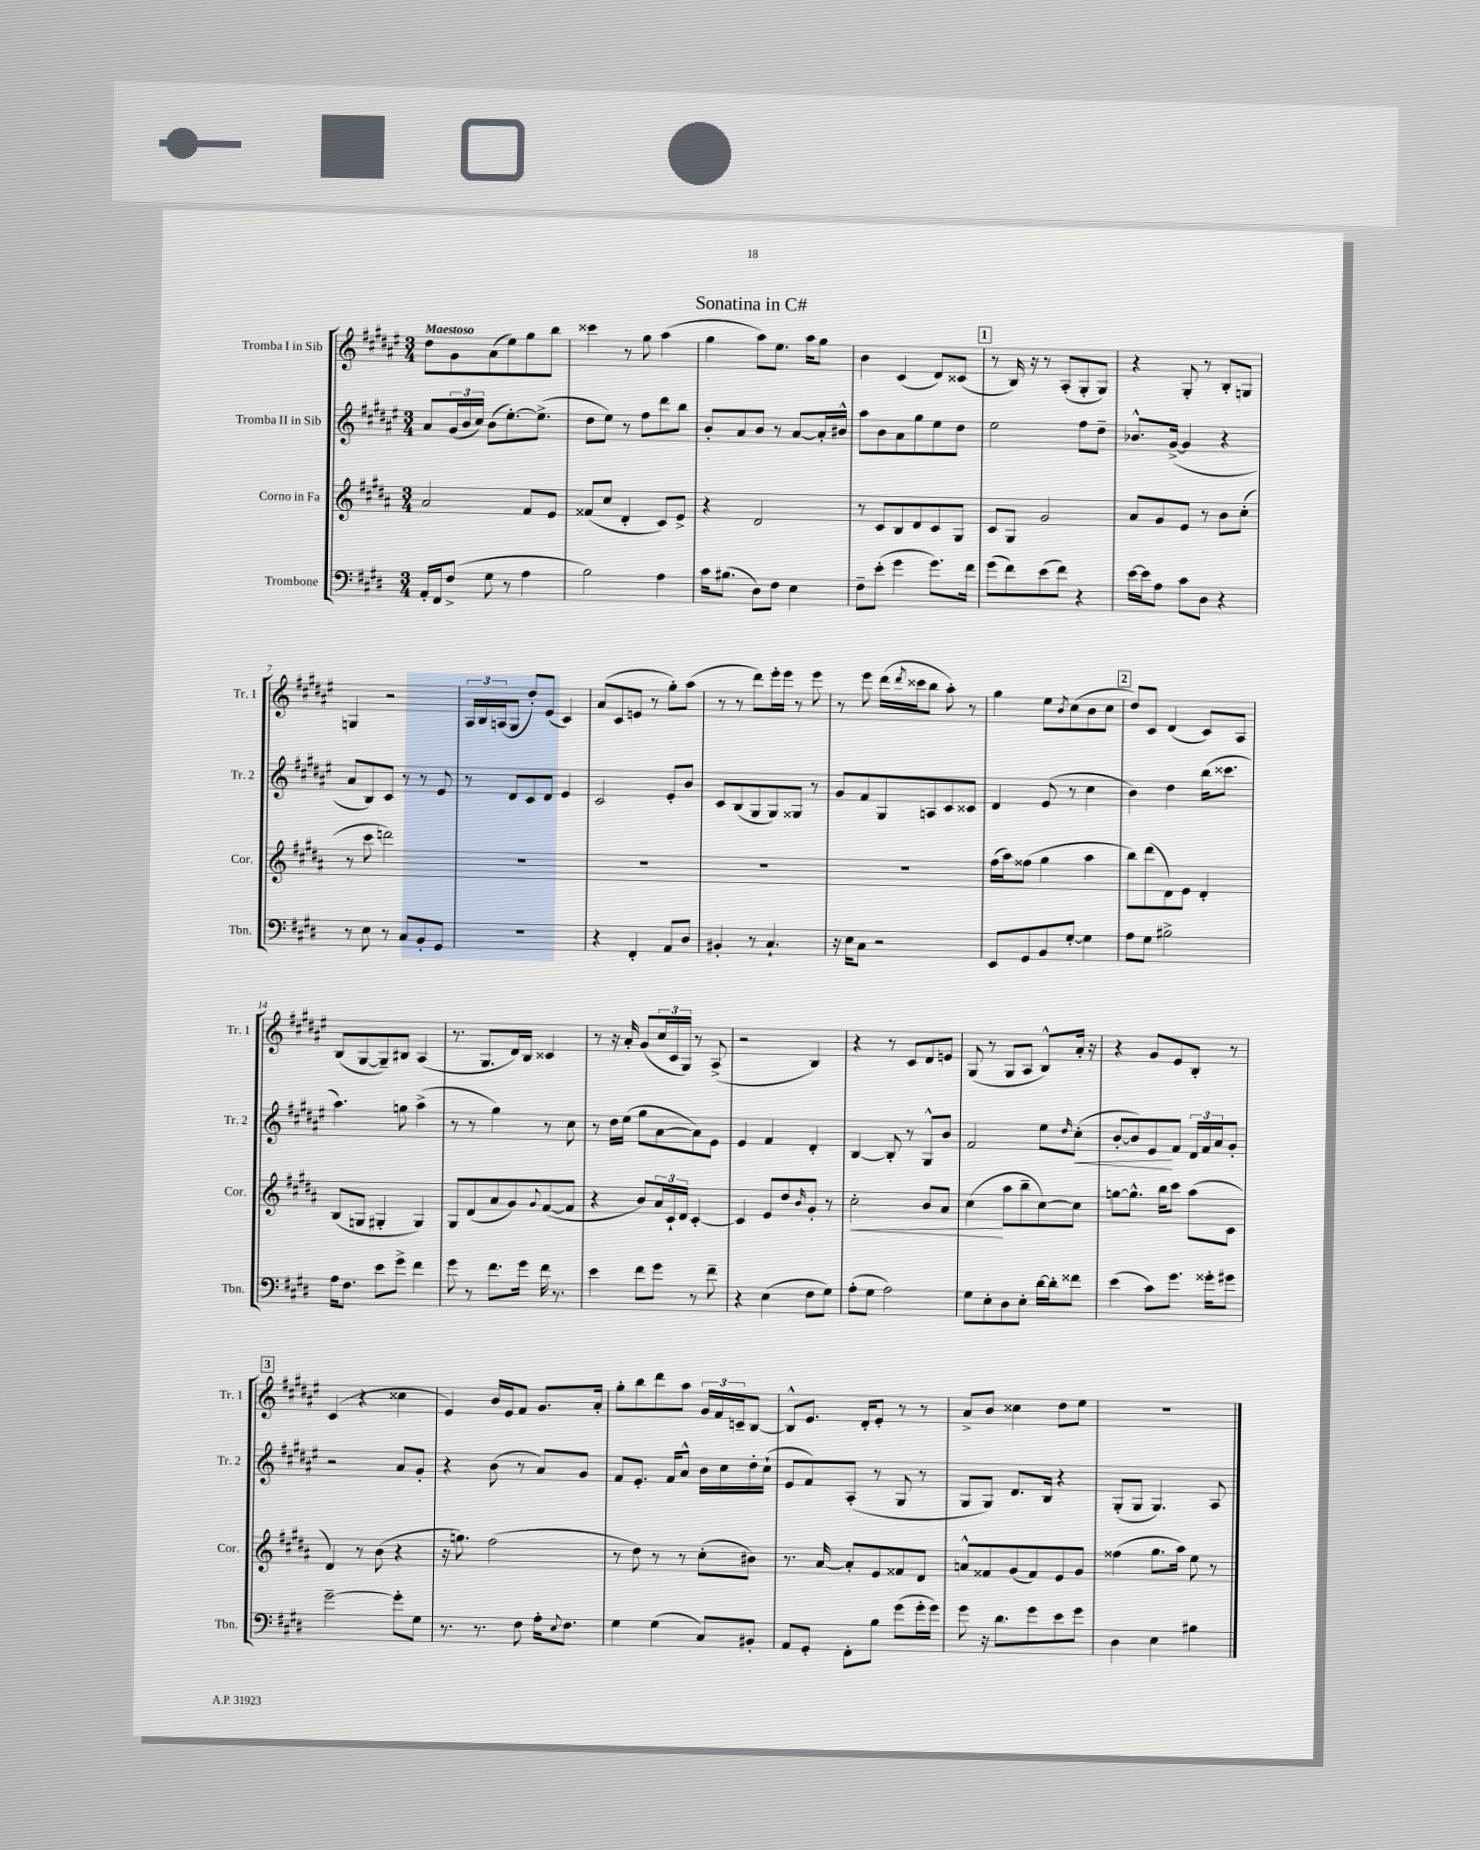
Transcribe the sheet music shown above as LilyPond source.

\header { title = "Sonatina in C#" }
<<
\new StaffGroup <<
\new Staff = "s0" \with { instrumentName = "Tromba I in Sib" shortInstrumentName = "Tr. 1" } {
    \clef treble \key fis \major \numericTimeSignature \time 3/4 \tempo "Maestoso"
    dis''8 gis'8 ais'8( eis''8) gis''8 b''8 |
    cisis'''4 r8 gis''8 ais''4( |
    gis''4 ais''8) eis''8. ais''16 gis''8 |
    b'4 cis'4( dis'8) cisis'8( |
    \mark \markup { \box "1" } r8 b16) r16 r8 ais8-.( gis8-. gis8) |
    r4 gis8-. r8 b8-. g8 |
    g4 r2 |
    \tuplet 3/2 { ais16 b16 a16( } gis8 dis''8-.) eis'8( cis'4) |
    ais'8( cis'8 e'8 r8 gis''8-.) ais''8( |
    r8 r8 dis'''8) eis'''16-. eis'''16 r8 eis'''8 |
    r8 eis'''8 dis'''16( \acciaccatura { dis'''8 } cisis'''16 b''8 ais''8-.) r8 |
    gis''4 eis''8 \acciaccatura { b'8 } cis''8( b'8 cis''8 |
    \mark \markup { \box "2" } dis''8) cis'8 dis'4( cis'8) ais8 |
    b8( gis8~ gis8--) bis8 ais4( |
    r8. gis8. dis'16) b16 cisis'4 |
    r8 r16 ais'16-. gis'8( \tuplet 3/2 { cis''16 cis'16 gis16) } r8 ais8->( |
    r2 b4) |
    r4 r8 cis'8 dis'8 e'8 |
    gis8( r8 gis8 ais8 b8-^) ais'16-. r16 |
    r4 gis'8 eis'8 b8-. r8 |
    \mark \markup { \box "3" } cis'4( r4 cisis''4 |
    eis'4) b'16 eis'16 fis'8 gis'8. ais'16-. |
    gis''8-. b''8 dis'''8 ais''8 \tuplet 3/2 { gis'16 fis'16 c'16-- } b8~ |
    b8-^ eis'8. dis'16-. eis'8-. r8 r8 |
    ais'8-> b'8 cisis''4 dis''8 eis''8 |
    R2. \bar "|." |
}
\new Staff = "s1" \with { instrumentName = "Tromba II in Sib" shortInstrumentName = "Tr. 2" } {
    \clef treble \key fis \major \numericTimeSignature \time 3/4
    ais'8 \tuplet 3/2 { gis'16( b'16 cis''16) } b'8( eis''8.~-.) eis''8.->( |
    dis''8 eis''8) r8 fis''8 dis'''8 b''8 |
    b'8-. ais'8 b'8 r8 ais'8~ ais'16-. bis'16-^ |
    ais''8 b'8 ais'8 gis''8 eis''8 dis''8 |
    \mark \markup { \box "1" } eis''2 fis''8 dis''8-- |
    bes'8.-^ gis'16~->( gis'4 r4 |
    ais'8 b8) cis'8 r8 r8 eis'8 |
    r8 dis'8 cis'8 dis'8 eis'4 |
    cis'2 eis'8-. b'8 |
    cis'8 b8( gis8 gis8) gisis8 r8 |
    gis'8 fis'8 gis8 a8 cis'8 cisis'8 |
    dis'4 eis'8( r8 cis''4 |
    \mark \markup { \box "2" } b'4) dis''4 b''16( cisis'''8. |
    ais''4.) g''8 ais''4->( |
    r8 r8 gis''4) r8 cis''8 |
    r8 dis''16 eis''16( gis''8 ais'8~ ais'8) eis'8 |
    eis'4 fis'4 dis'4-. |
    b4~ b8-. r8 gis8-^ b'8 |
    fis'2 eis''8 \grace { dis''16 } cis''8-.\<( |
    b'8~-. b'8) eis'8\! fis'8 \tuplet 3/2 { dis'16 fis'16 ais'16 } gis'8-. |
    \mark \markup { \box "3" } r2 ais'8 gis'8-. |
    r4 b'8( r8 ais'8) gis'8 |
    fis'8 eis'8.-. fis'16 ais'8-^ b'16 cis''16 dis''16-. cis''16-!( |
    eis'8 fis'8) ais8-.( r8 gis8 r8 |
    gis8 gis8) dis'8. b16 r4 |
    gis8-.( gis8 gis4.) ais8 \bar "|." |
}
\new Staff = "s2" \with { instrumentName = "Corno in Fa" shortInstrumentName = "Cor." } {
    \clef treble \key b \major \numericTimeSignature \time 3/4
    ais'2 fis'8 e'8 |
    fisis'8( cis''8 dis'4-. cis'8) e'8-> |
    r4 dis'2 |
    r8 cis'8 b8 dis'8 cis'8 gis8 |
    \mark \markup { \box "1" } cis'8 gis8 gis'2 |
    ais'8 gis'8 e'8 r8 b'8 cis''8-.( |
    r8 cis'''8 d'''2) |
    R2. |
    R2. |
    R2. |
    R2. |
    fis''16( ais''16) fisis''8( gis''4 ais''4 |
    \mark \markup { \box "2" } b''8) dis'''8( dis'8) e'8 dis'4-. |
    b8( g8 gis4-. gis4) |
    gis8 dis'8( ais'8 gis'8) \appoggiatura { gis'8 } fis'8~( fis'8 |
    r4 b'8) \tuplet 3/2 { ais'16 cis'16-! dis'16 } cis'4~-. |
    cis'4 e'8 dis''8 \grace { b'16 } gis'8-. r8 |
    cis''2-.\< b'8 ais'8 |
    cis''4\!( ais''8 b''8-- cis''8~) cis''8 |
    g''8~ g''8.-^ b''16 cis'''8 ais''8( cis'8 |
    \mark \markup { \box "3" } dis'4) r8 b'8( r4 |
    r16 g''8.) fis''2( |
    r8 dis''8) r8 r8 cis''8-.( bis'8) |
    r8. ais'16~ ais'8-. e'8 fisis'8 dis'8 |
    a'8-^ fisis'8 gis'8( fisis'8) e'8 gis'8 |
    fisis''4( gis''8. ais''16) e''8 r8 \bar "|." |
}
\new Staff = "s3" \with { instrumentName = "Trombone" shortInstrumentName = "Tbn." } {
    \clef bass \key e \major \numericTimeSignature \time 3/4
    a,16-. fis,16 fis8->( gis8 r8 a4 |
    b2) a4 |
    cis'16 bis8.( dis8) fis8 e4 |
    fis8-- e'8-.( gis'4 gis'8.) fis'16 |
    \mark \markup { \box "1" } gis'8( fis'8) e'8( fis'8) r4 |
    e'16~ e'16 a8 cis'8 dis8 r4 |
    r8 e8 r8 cis8 b,8-. gis,8 |
    R2. |
    r4 fis,4-. a,8 dis8 |
    bis,4-. r8 cis4.-! |
    r16 e16 cis8 r2 |
    e,8 gis,8 b,8 gis8~-. gis4 |
    \mark \markup { \box "2" } a8 gis8 bis2-> |
    a16 fis8. e'8 gis'8-> fis'4 |
    gis'8 r8 fis'8. gis'16 fis'16 r8. |
    e'4 fis'8 gis'8 r8 fis'8-- |
    r4 e4( fis8 gis8) |
    a8-.( gis8 a2) |
    gis8 e8-. dis8 e8-. dis'16~ dis'16-. fisis'8 |
    e'4( cis'8) gis'8. gisis'16-. gis'8 |
    \mark \markup { \box "3" } gis'2~-- gis'8-. gis8 |
    r8. r8. fis8 a16-. \appoggiatura { e8 } fis8. |
    gis4 gis4( cis8) bis,8-. |
    a,8 gis,8-. fis,8-. b8 gis'8( gis'16-. gis'16) |
    gis'8 r16 dis'8. gis'8 e'8 gis'8 |
    dis4 e4 bis4 \bar "|." |
}
>>
>>
